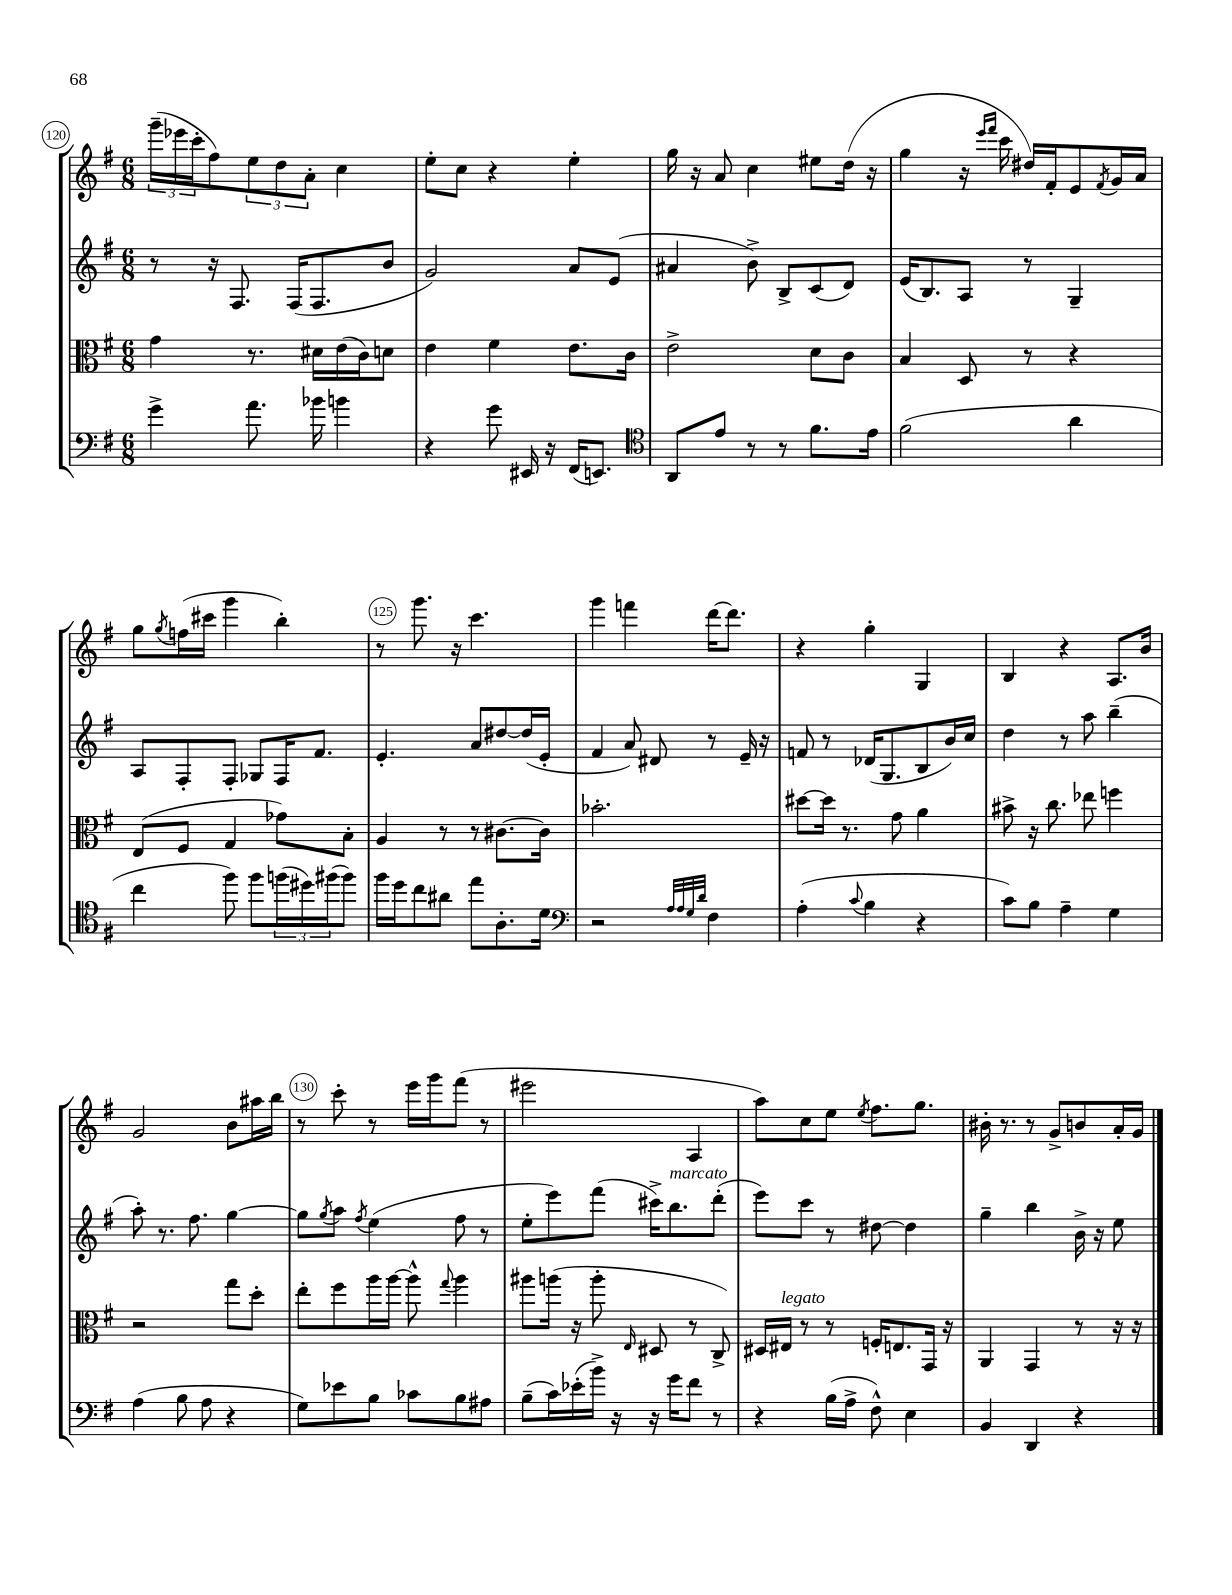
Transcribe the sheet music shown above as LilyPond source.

<<
\new StaffGroup <<
\new Staff = "s0" {
    \clef treble \key g \major \numericTimeSignature \time 6/8
    \tuplet 3/2 { g'''16--( ees'''16 c'''16-. } fis''8) \tuplet 3/2 { e''8 d''8 a'8-. } c''4 |
    e''8-. c''8 r4 e''4-. |
    g''16 r16 a'8 c''4 eis''8 d''16( r16 |
    g''4 r16 \grace { e'''16 fis'''16 } c'''16 dis''16) fis'16-. e'8 \acciaccatura { fis'8 } g'16 a'16 |
    g''8 \acciaccatura { g''8 } f''16( cis'''16 g'''4 b''4-.) |
    r8 g'''8. r16 c'''4. |
    g'''4 f'''4 d'''16~ d'''8. |
    r4 g''4-. g4 |
    b4 r4 a8. b'16 |
    g'2 b'8 ais''16 b''16 |
    r8 c'''8-. r8 e'''16 g'''16 fis'''8( r8 |
    eis'''2 a4 |
    a''8) c''8 e''8 \acciaccatura { e''8 } fis''8. g''8. |
    bis'16-. r8. r8 g'8-> b'8 a'16-. g'16 \bar "|." |
}
\new Staff = "s1" {
    \clef treble \key g \major \numericTimeSignature \time 6/8
    r8 r16 fis8. fis16( fis8. b'8 |
    g'2) a'8 e'8( |
    ais'4 b'8->) b8-> c'8( d'8) |
    e'16( b8.) a8 r8 g4-- |
    a8 fis8-. fis8-. ges8 fis16 fis'8. |
    e'4.-. a'8 dis''8~ dis''16( e'16-. |
    fis'4 a'8) dis'8 r8 e'16-- r16 |
    f'8 r8 des'16( g8. b8 b'16) c''16 |
    d''4 r8 a''8 b''4--( |
    a''8-.) r8. fis''8. g''4~ |
    g''8 \acciaccatura { g''8 } a''8 \acciaccatura { fis''8 } e''4( fis''8 r8 |
    e''8-. e'''8) fis'''8( cis'''16->) b''8.^\markup { \italic "marcato" } d'''8-.( |
    e'''8) c'''8 r8 dis''8~ dis''4 |
    g''4-- b''4 b'16-> r16 e''8 \bar "|." |
}
\new Staff = "s2" {
    \clef alto \key g \major \numericTimeSignature \time 6/8
    g'4 r8. dis'16 e'16( c'16) d'8 |
    e'4 fis'4 e'8. c'16 |
    e'2-> d'8 c'8 |
    b4 d8 r8 r4 |
    e8( fis8 g4 ges'8) b8-. |
    a4 r8 r8 cis'8.~ cis'16 |
    bes'2.-. |
    dis''8~ dis''16 r8. g'8 a'4 |
    bis'8-> r16 c''8. ees''8 f''4 |
    r2 g''8 d''8-. |
    e''8-. fis''8 a''16 a''16~ a''8-^ \appoggiatura { g''8 } a''4 |
    ais''8 a''16( r16 a''8-. \grace { e16 } dis8 r8 c8->) |
    dis16 eis16^\markup { \italic "legato" } r8 r8 f16-. e8. g,16 r16 |
    a,4 g,4 r8 r16 r16 \bar "|." |
}
\new Staff = "s3" {
    \clef bass \key g \major \numericTimeSignature \time 6/8
    g'4-> a'8. bes'16 b'4 |
    r4 g'8 eis,16 r16 fis,16( e,8.) |
    \clef tenor a,8 e'8 r8 r8 fis'8. e'16 |
    fis'2( a'4 |
    c''4 fis''8) fis''8 \tuplet 3/2 { f''16( dis''16) fis''16( } fis''8) |
    fis''16 d''16 c''8 ais'8 e''8 a8.-. d'16 |
    \clef bass r2 \grace { a32 a32 g32 d'32 } fis4 |
    a4-.( \appoggiatura { c'8 } b4 r4 |
    c'8) b8 a4-- g4 |
    a4( b8 a8 r4 |
    g8) ees'8 b8 ces'8 b8 ais8 |
    b8--( c'16) ees'16-.( b'16->) r16 r16 g'16 fis'8 r8 |
    r4 b16( a16-> fis8-^) e4 |
    b,4 d,4 r4 \bar "|." |
}
>>
>>
\layout { \context { \Score currentBarNumber = #120 \override BarNumber.break-visibility = ##(#f #t #t) barNumberVisibility = #(every-nth-bar-number-visible 5) \override BarNumber.stencil = #(make-stencil-circler 0.1 0.3 ly:text-interface::print) } }
